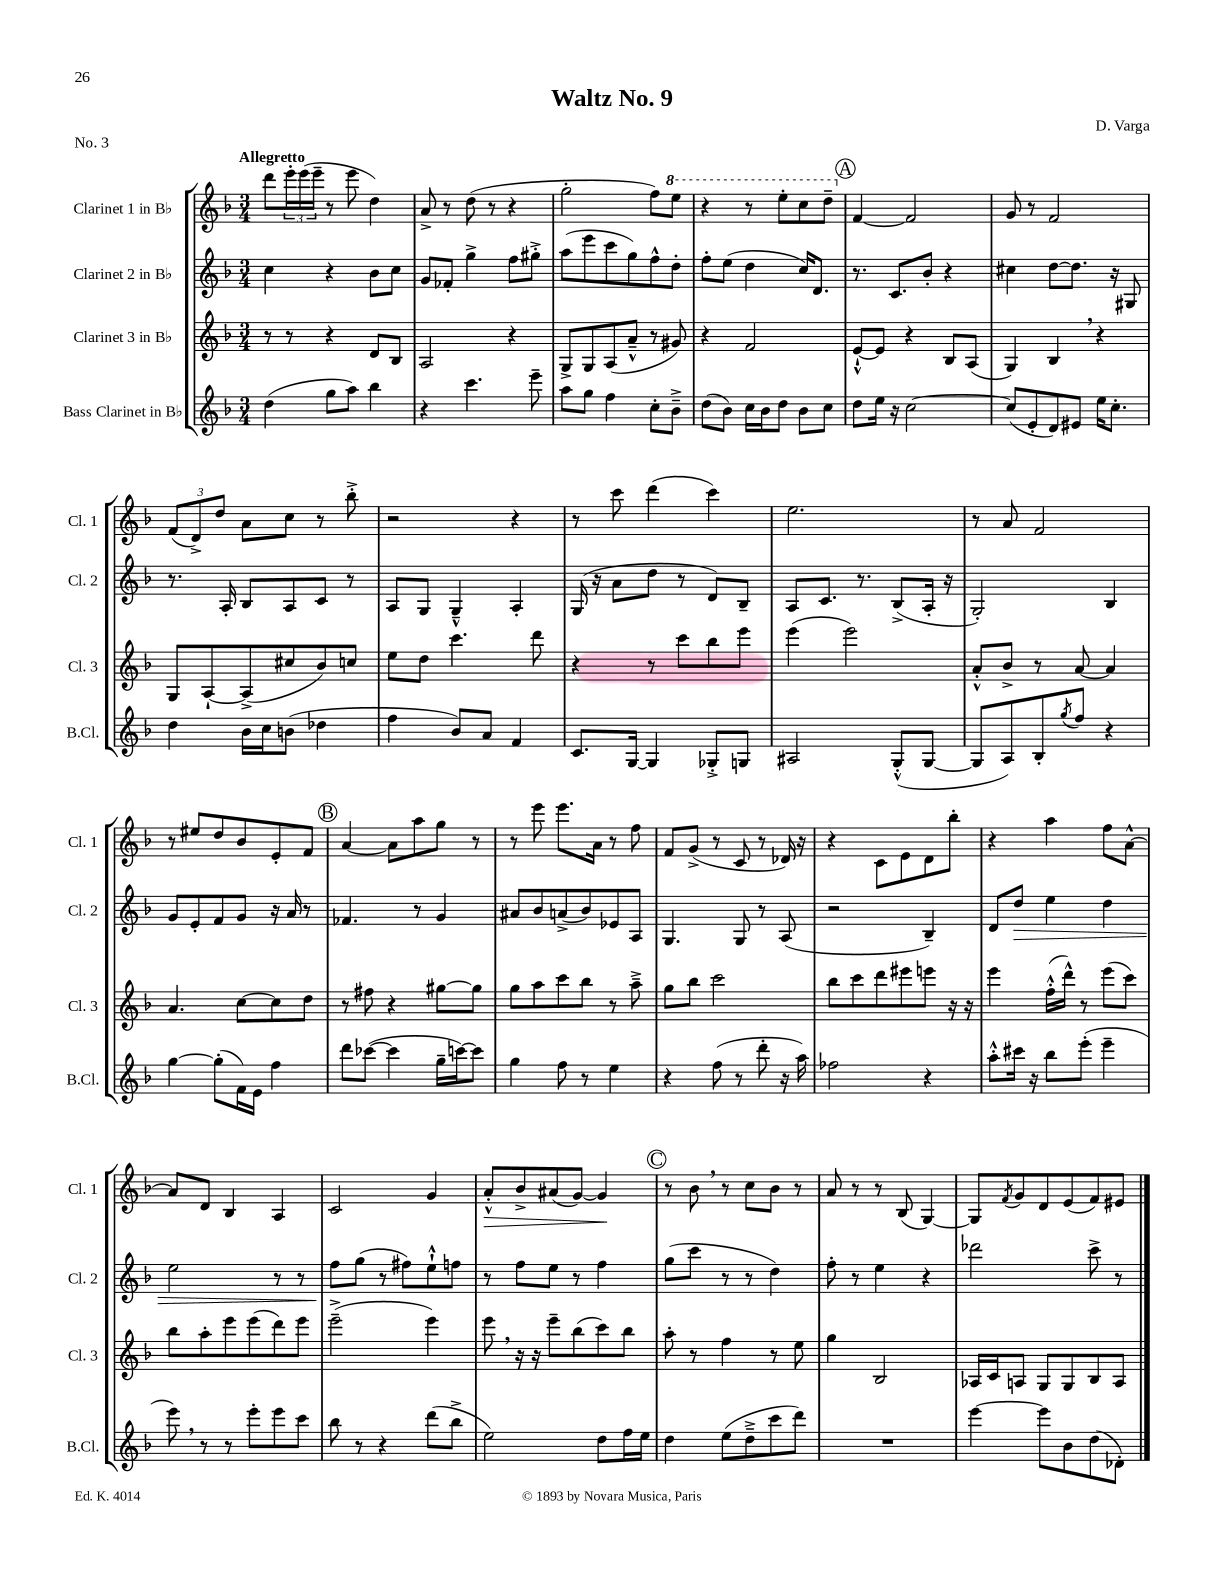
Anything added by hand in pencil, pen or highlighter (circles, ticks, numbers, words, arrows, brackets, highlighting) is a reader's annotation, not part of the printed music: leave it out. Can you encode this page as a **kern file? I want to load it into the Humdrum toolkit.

**kern	**kern	**kern	**kern
*staff4	*staff3	*staff2	*staff1
*clefG2	*clefG2	*clefG2	*clefG2
*k[b-]	*k[b-]	*k[b-]	*k[b-]
*M3/4	*M3/4	*M3/4	*M3/4
(4dd	8r	4cc	8ddd
.	8r	.	24eee'
.	.	.	(24eee
.	.	.	24eee~
8gg	4r	4r	8r
8aa)	.	.	8eee
4bb-	8d	8b-	4dd)
.	8B-	8cc	.
=	=	=	=
4r	2A	8g	8a^
.	.	8f-'	8r
4.ccc	.	4gg^	(8dd
.	.	.	8r
.	4r	8ff	4r
8eee~	.	8gg#'^	.
=	=	=	=
8aa	8G^	(8aa	2gg'
8gg	8G	8eee	.
4ff	(8A	8ccc	.
.	8a~^^	8gg)	.
8cc'	8r	8ff^^	8ff)
8b-~^	8g#)	8dd'	8eee
=	=	=	=
(8dd	4r	8ff'	4r
8b-)	.	(8ee	.
16cc	2f	4dd	8r
16b-	.	.	.
8dd	.	.	8eee'
8b-	.	16cc)	8ccc
.	.	8.d	.
8cc	.	.	8ddd~
=	=	=	=
8dd	[8e`^^	8.r	[4f
16ee	8e]	.	.
16r	.	8.c	.
[2cc	4r	.	2f]
.	.	8b-'	.
.	8B-	4r	.
.	(8A	.	.
=	=	=	=
(8cc]	4G)	4cc#	8g
8e'	.	.	8r
8d)	4B-	[8dd	2f
8e#	.	8.dd]	.
16ee	4r	.	.
8.cc'	.	16r	.
.	.	8G#	.
=	=	=	=
4dd	8G	8.r	(12f
.	.	.	12d^)
.	[8A`	.	.
.	.	.	12dd
.	.	16A'	.
16b-	(8A^]	8B-	8a
16cc	.	.	.
(8b	8cc#	8A	8cc
4dd-	8b-)	8c	8r
.	8cc	8r	8bb-'^
=	=	=	=
4ff	8ee	8A	2r
.	8dd	8G	.
8b-)	4.ccc	4G~^^	.
8a	.	.	.
4f	.	4A'	4r
.	8ddd	.	.
=	=	=	=
8.c	4r	(16G	8r
.	.	16r	.
.	.	8a	8ccc
[16G	.	.	.
4G]	8r	8dd	(4ddd
.	8ccc	8r	.
8G-'^	8bb-	8d)	4ccc)
8G	8eee	8B-~	.
=	=	=	=
2A#	(4eee	8A	2.ee
.	.	8.c	.
.	2eee)	.	.
.	.	8.r	.
(8G'^^	.	(8B-^	.
[8G	.	16A'	.
.	.	16r	.
=	=	=	=
8G]	8a'^^	2G')	8r
8A)	8b-^	.	8a
8B-'	8r	.	2f
8qgg	.	.	.
8ff	[8a	.	.
4r	4a]	4B-	.
=	=	=	=
[4gg	4.a	8g	8r
.	.	8e'	8ee#
(8gg']	.	8f	8dd
16f)	[8cc	8g	8b-
16e	.	.	.
4ff	8cc]	16r	8e'
.	.	16a	.
.	8dd	8r	8f
=	=	=	=
8ddd	8r	4.f-	[4a
([8ccc-	8ff#	.	.
4ccc-]	4r	.	8a]
.	.	8r	8aa
16gg~	[8gg#	4g	8gg
[16ccc)	.	.	.
8ccc]	8gg#]	.	8r
=	=	=	=
4gg	8gg	8a#	8r
.	8aa	8b-	8eee
8ff	8ccc	(8a^	8.eee
8r	8bb-	8b-)	.
.	.	.	16a
4ee	8r	8e-	8r
.	8aa~^	8A	8ff
=	=	=	=
4r	8gg	4.G	8f
.	8bb-	.	(8g^
(8ff	2ccc	.	8r
8r	.	8G	8c
8ddd'	.	8r	8r
16r	.	(8A	16d-)
16aa)	.	.	16r
=	=	=	=
2ff-	8bb-	2r	4r
.	8ccc	.	.
.	8ddd	.	8c
.	8eee#	.	8e
4r	8eee	4B-~)	8d
.	16r	.	8bb-'
.	16r	.	.
=	=	=	=
8aa'^^	4eee	8d	4r
16ccc#	.	8dd	.
16r	.	.	.
8bb-	(16ff'^^	4ee	4aa
.	16ddd^^)	.	.
(8eee'	8r	.	.
4eee~	(8eee	4dd	8ff
.	8ccc)	.	[8a^^
=	=	=	=
8eee)	8bb-	2ee	8a]
8r	8aa'	.	8d
8r	8eee	.	4B-
8eee'	(8eee	.	.
8eee	8ddd)	8r	4A
8ccc	8eee	8r	.
=	=	=	=
8bb-	(2eee~^	8ff	2c
8r	.	(8gg	.
4r	.	8r	.
.	.	8ff#)	.
(8ddd	4eee)	8ee`^^	4g
8bb-^	.	8ff	.
=	=	=	=
2ee)	8eee	8r	8a'^^
.	16r	8ff	8b-^
.	16r	.	.
.	8eee~	8ee	(8a#
.	(8bb-	8r	[8g)
8dd	8ccc)	4ff	4g]
16ff	8bb-	.	.
16ee	.	.	.
=	=	=	=
4dd	8aa'	(8gg	8r
.	8r	8ccc	8b-
(8ee	4ff	8r	8r
8dd~^	.	8r	8cc
8ccc	8r	4dd)	8b-
8ddd)	8ee	.	8r
=	=	=	=
2.r	4gg	8ff'	8a
.	.	8r	8r
.	2B-	4ee	8r
.	.	.	(8B-
.	.	4r	[4G)
=	=	=	=
[4eee	16A-	2ddd-	8G]
.	16c	.	.
.	.	.	8qf
.	8A	.	8g
8eee]	8G	.	8d
8b-	8G	.	(8e
(8dd	8B-	8ccc^	8f)
8d-')	8A	8r	8e#
==	==	==	==
*-	*-	*-	*-
